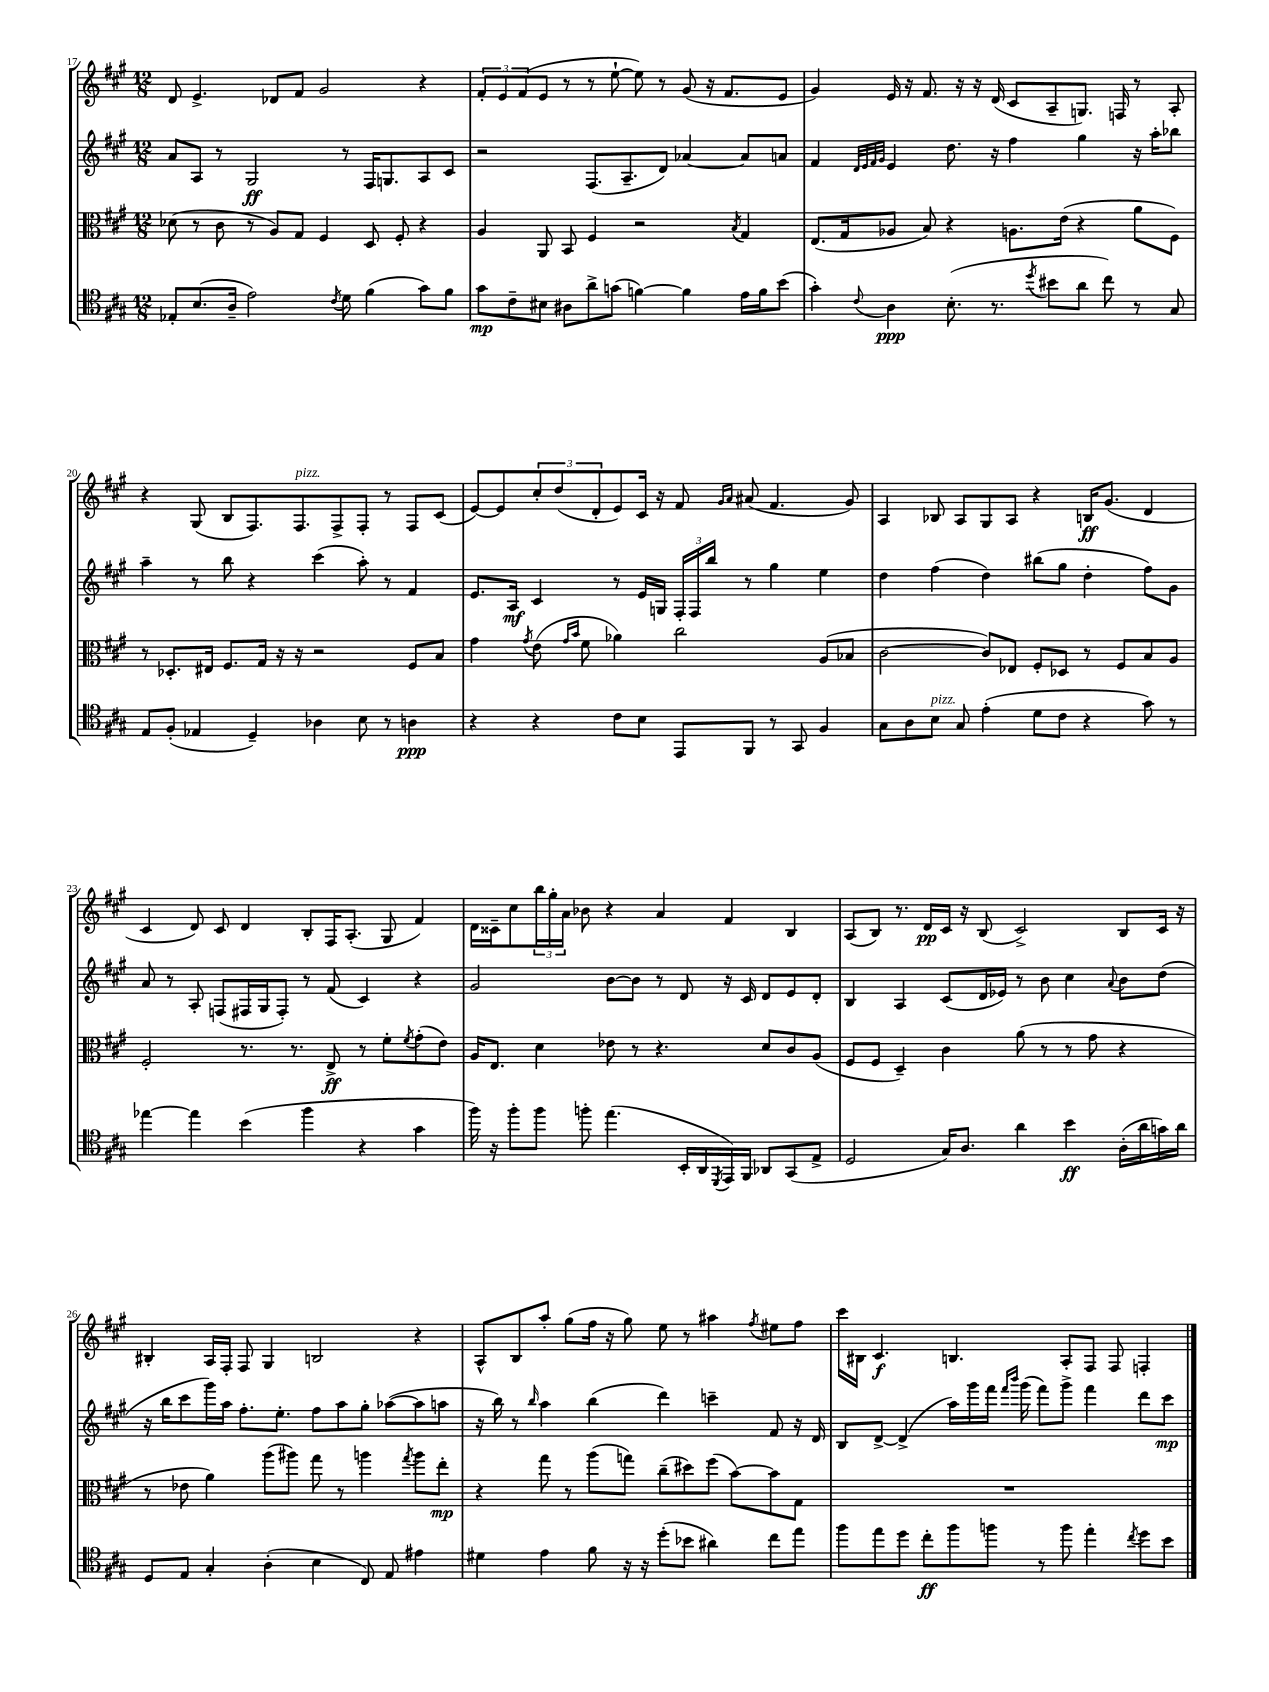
<<
\new StaffGroup <<
\new Staff = "s0" {
    \clef treble \key a \major \numericTimeSignature \time 12/8
    d'8 e'4.-> des'8 fis'8 gis'2 r4 |
    \tuplet 3/2 { fis'8-. e'8 fis'8( } e'8 r8 r8 e''8~-! e''8) r8 gis'8( r16 fis'8. e'8 |
    gis'4) e'16 r16 fis'8. r16 r16 d'16( cis'8 a8-- g8.) f16 r8 a8-. |
    r4 gis8( b8 fis8.) fis8.^\markup { \italic "pizz." } fis8-> fis8-. r8 fis8 cis'8( |
    e'8~) e'8 \tuplet 3/2 { cis''8-. d''8( d'8-. } e'8) cis'16 r16 fis'8 \grace { gis'16 a'16 } ais'8( fis'4. gis'8) |
    a4 bes8 a8 gis8 a8 r4 b16\ff gis'8.( d'4 |
    cis'4 d'8) cis'8 d'4 b8-. fis16 a8.-.( gis8 fis'4) |
    d'16 cisis'16-- cis''8 \tuplet 3/2 { b''16 gis''16-. a'16 } bes'8 r4 a'4 fis'4 b4 |
    a8( b8) r8. d'16\pp cis'16 r16 b8( cis'2->) b8 cis'16 r16 |
    bis4-. a16 fis16-. fis8 gis4 b2 r4 |
    a8-^ b8 a''8-. gis''8( fis''16 r16 gis''8) e''8 r8 ais''4 \acciaccatura { fis''8 } eis''8 fis''8 |
    cis'''16 bis16 cis'4.\f b4. a8-. fis8 fis8 f4-. \bar "|." |
}
\new Staff = "s1" {
    \clef treble \key a \major \numericTimeSignature \time 12/8
    a'8 a8 r8 gis2\ff r8 fis16 g8. a8 cis'8 |
    r2 fis8.( a8.-- d'8) aes'4~ aes'8 a'8 |
    fis'4 \grace { d'32 e'32 fis'32 gis'32 } e'4 d''8. r16 fis''4 gis''4 r16 a''16-. bes''8 |
    a''4-- r8 b''8 r4 cis'''4( a''8-.) r8 fis'4 |
    e'8. a16\mf cis'4 r8 e'16 g16 \tuplet 3/2 { fis16-. fis16 b''16 } r8 gis''4 e''4 |
    d''4 fis''4( d''4) bis''8( gis''8 d''4-. fis''8) gis'8 |
    a'8 r8 a8-. f8( fis16 gis16 fis8-.) r8 fis'8( cis'4) r4 |
    gis'2 b'8~ b'8 r8 d'8 r16 cis'16 d'8 e'8 d'8-. |
    b4 a4 cis'8( d'16 ees'16) r8 b'8 cis''4 \appoggiatura { a'8 } b'8 d''8( |
    r16 b''16 cis'''8 gis'''16) a''16 fis''8.-. e''8.-. fis''8 a''8 gis''8-. aes''8~( aes''8 a''8 |
    r16 b''16) r8 \grace { b''16 } a''4 b''4( d'''4) c'''4-- fis'8 r16 d'16 |
    b8 d'8~-> d'4->( a''16) gis'''16 fis'''16 \grace { fis'''16 b'''16 } gis'''16( fis'''8) gis'''8-> fis'''4 d'''8 cis'''8\mp \bar "|." |
}
\new Staff = "s2" {
    \clef alto \key a \major \numericTimeSignature \time 12/8
    des'8( r8 cis'8 r8 a8) gis8 fis4 d8 fis8-. r4 |
    a4 a,8 b,8 fis4 r2 \acciaccatura { b8 } gis4 |
    e8.( gis16 aes8 b8) r4 a8. e'16( r4 a'8 fis8) |
    r8 des8.-. eis16 fis8. gis16 r16 r16 r2 fis8 b8 |
    gis'4 \acciaccatura { gis'8 } e'8( \grace { gis'16 b'16 } fis'8 aes'4) cis''2 a8( bes8 |
    cis'2~ cis'8) ees8 fis8-. des8 r8 fis8 b8 a8 |
    fis2-. r8. r8. e8->\ff r8 fis'8-. \acciaccatura { fis'8 } gis'8-.( e'8) |
    a16 e8. d'4 ees'8 r8 r4. d'8 cis'8 a8( |
    fis8 fis8 d4--) cis'4 a'8( r8 r8 gis'8 r4 |
    r8 ees'8 a'4) a''8( ais''8) gis''8 r8 a''4 \acciaccatura { gis''8 } a''8 e''8-.\mp |
    r4 gis''8 r8 a''8( g''8) cis''8--( dis''8) fis''8( b'8~) b'8 gis8 |
    R1. \bar "|." |
}
\new Staff = "s3" {
    \clef tenor \key a \major \numericTimeSignature \time 12/8
    ees8-. b8.( a16-- e'2) \acciaccatura { cis'8 } d'8 fis'4( gis'8) fis'8 |
    gis'8\mp cis'8-- bis8 ais8 a'8-> g'8( f'4~) f'4 e'16 f'16 b'8( |
    gis'4-.) \appoggiatura { cis'8 } a4\ppp b8.-.( r8. \acciaccatura { d''8 } bis'8 a'8 cis''8) r8 gis8 |
    e8 fis8-.( ees4 d4--) aes4 b8 r8 a4\ppp |
    r4 r4 cis'8 b8 e,8 fis,8 r8 gis,8 fis4 |
    gis8 a8 b8^\markup { \italic "pizz." } gis8 e'4-.( d'8 cis'8 r4 gis'8) r8 |
    ees''4~ ees''4 b'4( fis''4 r4 gis'4 |
    fis''16) r16 fis''8-. fis''8 f''8-. e''4.( b,16-. a,16 \acciaccatura { d,8 } e,16) fis,16 aes,8 gis,8( e8-> |
    d2 gis16) a8. a'4 b'4\ff a16-.( a'16 g'16) a'16 |
    d8 e8 gis4-. a4-.( b4 cis8) e8 eis'4 |
    dis'4 e'4 fis'8 r16 r16 d''8-.( bes'8 ais'4) cis''8 e''8 |
    fis''8 e''8 d''8 cis''8-.\ff fis''8 f''8 r8 f''8 e''4-. \acciaccatura { cis''8 } d''8 b'8 \bar "|." |
}
>>
>>
\layout { \context { \Score currentBarNumber = #17 } }
